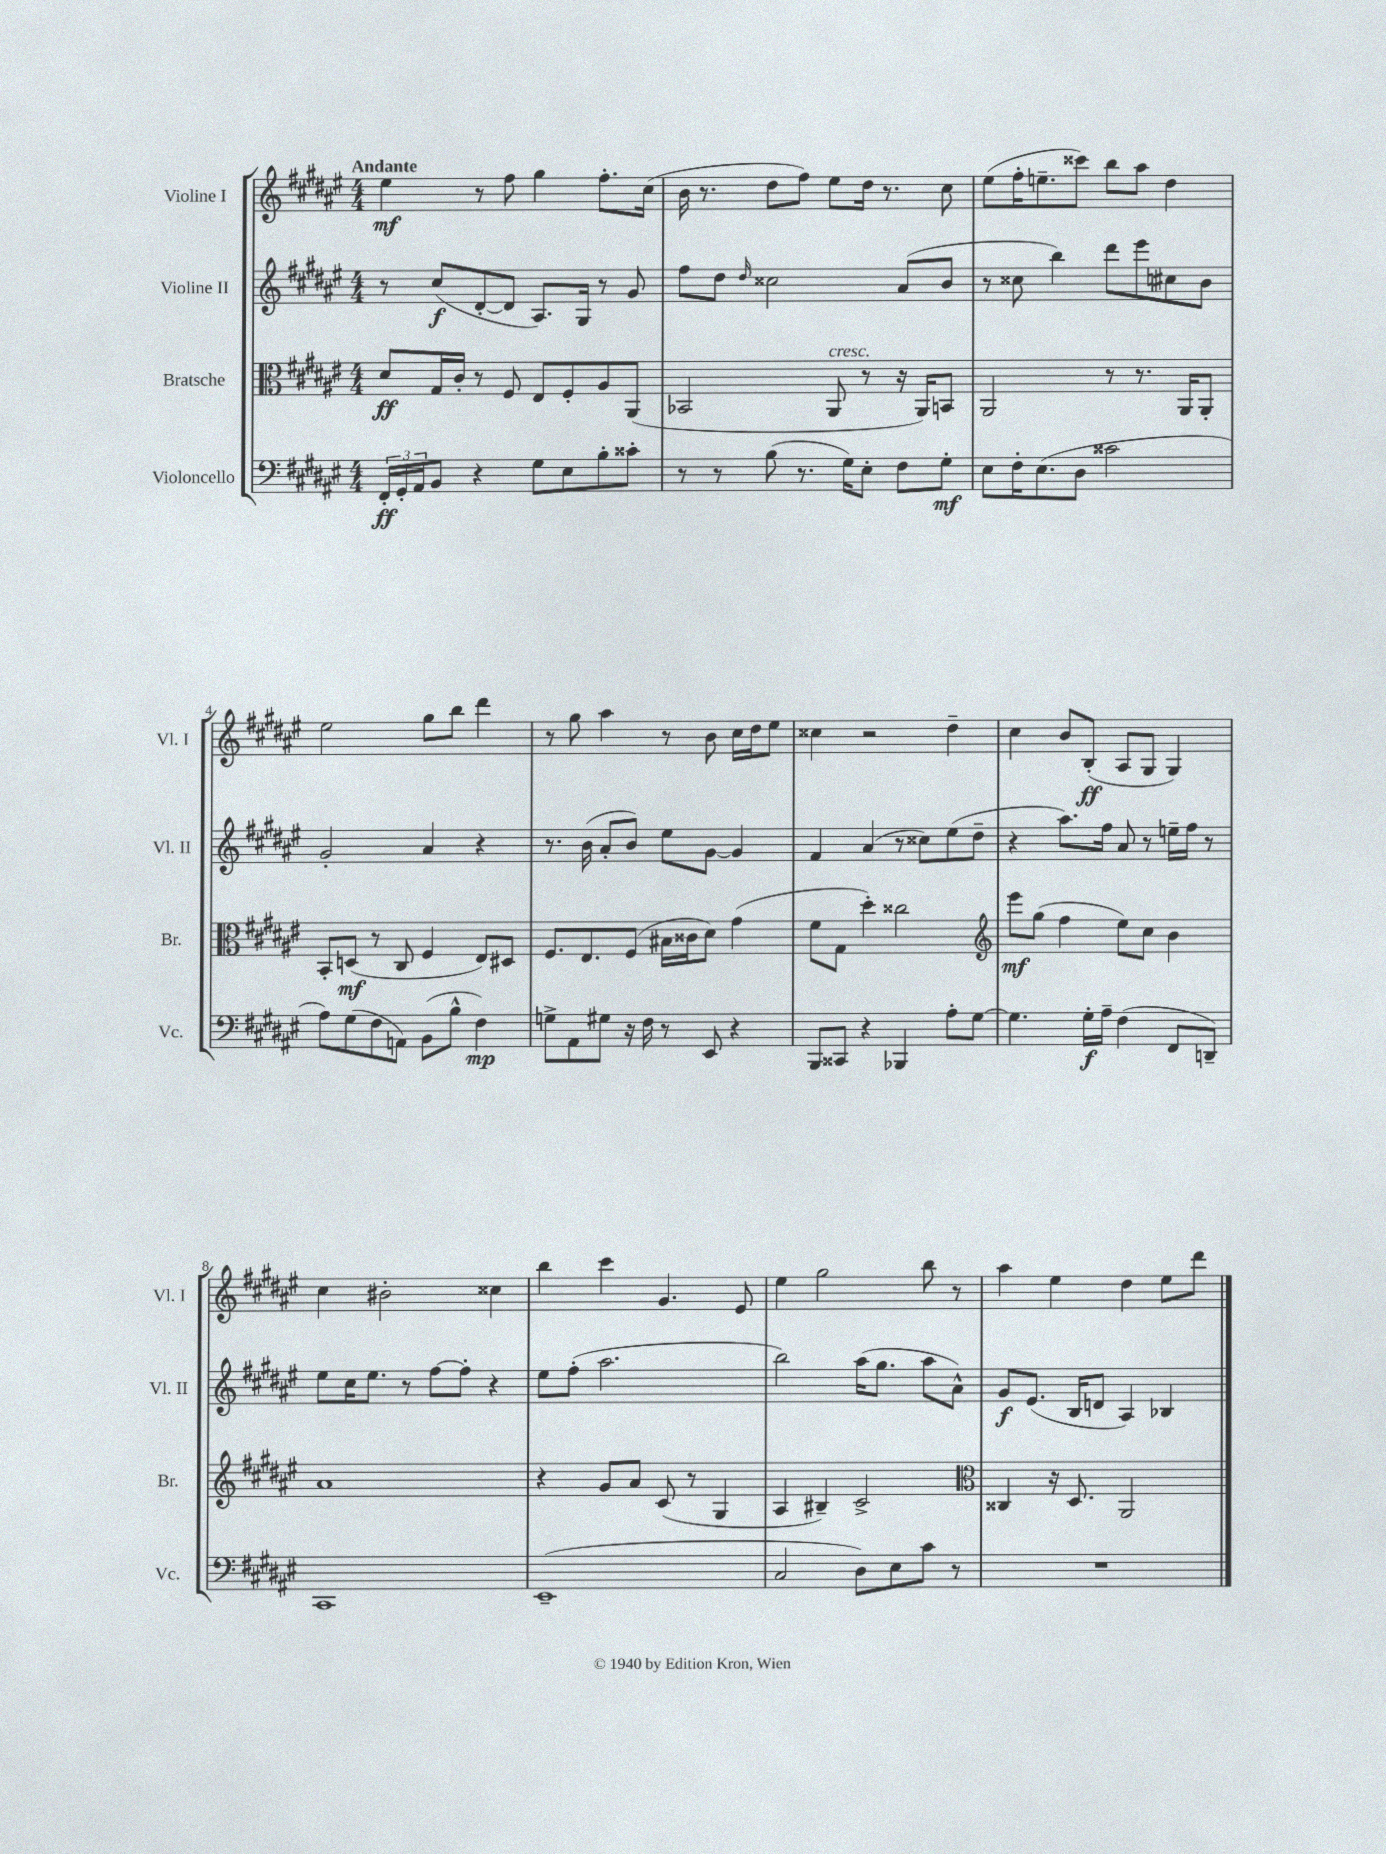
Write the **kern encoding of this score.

**kern	**dynam	**kern	**dynam	**kern	**dynam	**kern	**dynam
*part4	*part4	*part3	*part3	*part2	*part2	*part1	*part1
*staff4	*staff4	*staff3	*staff3	*staff2	*staff2	*staff1	*staff1
*I"Violoncello	*	*I"Bratsche	*	*I"Violine II	*	*I"Violine I	*
*I'Vc.	*	*I'Br.	*	*I'Vl. II	*	*I'Vl. I	*
*clefF4	*	*clefC3	*	*clefG2	*	*clefG2	*
*k[f#c#g#d#a#e#]	*	*k[f#c#g#d#a#e#]	*	*k[f#c#g#d#a#e#]	*	*k[f#c#g#d#a#e#]	*
*M4/4	*	*M4/4	*	*M4/4	*	*M4/4	*
=1	=1	=1	=1	=1	=1	=1	=1
!	!	!	!	!	!	!LO:TX:a:B:t=Andante	!
24FF#'/LL	ff	8d#/L	ff	8r	.	4ee#\	mf
24GG#'/	.	.	.	.	.	.	.
24AA#/J	.	.	.	.	.	.	.
8BB/J	.	16G#/L	.	(8cc#/L	f	.	.
.	.	16c#'/JJ	.	.	.	.	.
4r	.	8r	.	[8d#'/	.	8r	.
.	.	8F#/	.	8d#/J]	.	8ff#\	.
8G#\L	.	8E#/L	.	8.A#/L)	.	4gg#\	.
8E#\	.	8F#'/	.	.	.	.	.
.	.	.	.	16G#/Jk	.	.	.
8B'\	.	8A#/	.	8r	.	8.ff#'\L	.
8c##X'\J	.	(8AA#/J	.	8g#/	.	.	.
.	.	.	.	.	.	(16cc#\Jk	.
=2	=2	=2	=2	=2	=2	=2	=2
8r	.	2BB-X/	.	8ff#\L	.	16b\	.
.	.	.	.	.	.	8.r	.
8r	.	.	.	8dd#\J	.	.	.
.	.	.	.	16qqdd#/	.	.	.
(8B\	.	.	.	2cc##X\	.	8dd#\L	.
8.r	.	.	.	.	.	8ff#\J)	.
!	!	!LO:TX:a:i:t=cresc.	!	!	!	!	!
.	.	8AA#/	.	.	.	8ee#\L	.
16G#\KL)	.	.	.	.	.	.	.
8E#'\J	.	8r	.	.	.	16dd#\Jk	.
.	.	.	.	.	.	8.r	.
8F#\L	.	16r	.	(8a#/L	.	.	.
.	.	16AA#/KL)	.	.	.	.	.
8G#'\J	mf	8BBn/J	.	8b/J	.	8cc#\	.
=3	=3	=3	=3	=3	=3	=3	=3
8E#\L	.	2AA#/	.	8r	.	(8ee#\L	.
16F#'\K	.	.	.	8cc##X\	.	16ff#'\K	.
(8.E#\	.	.	.	.	.	8.een~\	.
.	.	.	.	4bb\)	.	.	.
8D#\J	.	.	.	.	.	8ccc##X\J)	.
2c##X\	.	8r	.	8ddd#\L	.	8bb\L	.
.	.	8.r	.	8eee#\	.	8aa#\J	.
.	.	.	.	8cc#X\	.	4dd#\	.
.	.	16AA#/KL	.	.	.	.	.
.	.	8AA#'/J	.	8b\J	.	.	.
!!LO:LB:g=z
=4	=4	=4	=4	=4	=4	=4	=4
8A#\L)	.	8BB'/L	.	2g#'/	.	2ee#\	.
(8G#\	.	(8Dn/J	mf	.	.	.	.
8F#\	.	8r	.	.	.	.	.
8AAn\J)	.	8C#/	.	.	.	.	.
(8BB\L	.	4F#/	.	4a#/	.	8gg#\L	.
8B^^\J	.	.	.	.	.	8bb\J	.
4F#\)	mp	8E#/L)	.	4r	.	4ddd#\	.
.	.	8D#X/J	.	.	.	.	.
=5	=5	=5	=5	=5	=5	=5	=5
8Gn^\L	.	8.F#/L	.	8.r	.	8r	.
8AA#\	.	.	.	.	.	8gg#\	.
.	.	8.E#/	.	(16b\	.	.	.
8G#X\J	.	.	.	8a#'/L	.	4aa#\	.
16r	.	(8F#/J	.	8b/J)	.	.	.
16F#\	.	.	.	.	.	.	.
8r	.	16B#X\LL	.	8ee#\L	.	8r	.
.	.	16c##X\J	.	.	.	.	.
8EE#/	.	8d#\J)	.	[8g#\J	.	8b\	.
4r	.	(4g#\	.	4g#/]	.	16cc#\LL	.
.	.	.	.	.	.	16dd#\J	.
.	.	.	.	.	.	8ee#\J	.
=6	=6	=6	=6	=6	=6	=6	=6
8BBB/L	.	8f#\L	.	4f#/	.	4cc##X\	.
8CC##X/J	.	8G#\J	.	.	.	.	.
4r	.	4dd#'\)	.	(4a#/	.	2r	.
4BBB-X/	.	2cc##X\	.	8r	.	.	.
.	.	.	.	8cc##X\L)	.	.	.
8A#'\L	.	.	.	(8ee#\	.	4dd#~\	.
[8G#\J	.	.	.	8dd#~\J	.	.	.
=7	=7	=7	=7	=7	=7	=7	=7
*	*	*clefG2	*	*	*	*	*
4.G#\]	.	8eee#\L	mf	4r	.	4cc#\	.
.	.	(8gg#\J	.	.	.	.	.
.	.	4ff#\	.	8.aa#\L)	.	8b/L	.
16G#'\LL	f	.	.	.	.	(8B'/J	ff
16A#~\JJ	.	.	.	16ff#\Jk	.	.	.
(4F#\	.	8ee#\L)	.	8a#/	.	8A#/L	.
.	.	8cc#\J	.	8r	.	8G#/J	.
8FF#/L	.	4b\	.	16een~\LL	.	4G#/)	.
.	.	.	.	16ff#\JJ	.	.	.
8DDn~/J)	.	.	.	8r	.	.	.
!!LO:LB:g=z
=8	=8	=8	=8	=8	=8	=8	=8
1CC#	.	1a#	.	8ee#\L	.	4cc#\	.
.	.	.	.	16cc#\K	.	.	.
.	.	.	.	8.ee#\J	.	.	.
.	.	.	.	.	.	2b#X'\	.
.	.	.	.	8r	.	.	.
.	.	.	.	[8ff#\L	.	.	.
.	.	.	.	8ff#'\J]	.	.	.
.	.	.	.	4r	.	4cc##X\	.
=9	=9	=9	=9	=9	=9	=9	=9
(1EE#~	.	4r	.	8ee#\L	.	4bb\	.
.	.	.	.	(8ff#'\J	.	.	.
.	.	8g#/L	.	2.aa#\	.	4ccc#\	.
.	.	8a#/J	.	.	.	.	.
.	.	(8c#/	.	.	.	4.g#/	.
.	.	8r	.	.	.	.	.
.	.	4G#/	.	.	.	.	.
.	.	.	.	.	.	8e#/	.
=10	=10	=10	=10	=10	=10	=10	=10
2C#/	.	4A#/	.	2bb\)	.	4ee#\	.
.	.	4B#X~/)	.	.	.	2gg#\	.
8D#\L)	.	2c#^/	.	(16aa#\KL	.	.	.
.	.	.	.	8.gg#\J	.	.	.
8E#\	.	.	.	.	.	.	.
8c#\J	.	.	.	8aa#\L	.	8bb\	.
8r	.	.	.	8a#^^\J)	.	8r	.
=11	=11	=11	=11	=11	=11	=11	=11
*	*	*clefC3	*	*	*	*	*
1r	.	4C##X/	.	8g#/L	f	4aa#\	.
.	.	.	.	(8.e#/J	.	.	.
.	.	16r	.	.	.	4ee#\	.
.	.	8.D#/	.	16B/KL	.	.	.
.	.	.	.	8dn/J	.	.	.
.	.	2AA#/	.	4A#/)	.	4dd#\	.
.	.	.	.	4B-X/	.	8ee#\L	.
.	.	.	.	.	.	8ddd#\J	.
==	==	==	==	==	==	==	==
*-	*-	*-	*-	*-	*-	*-	*-
